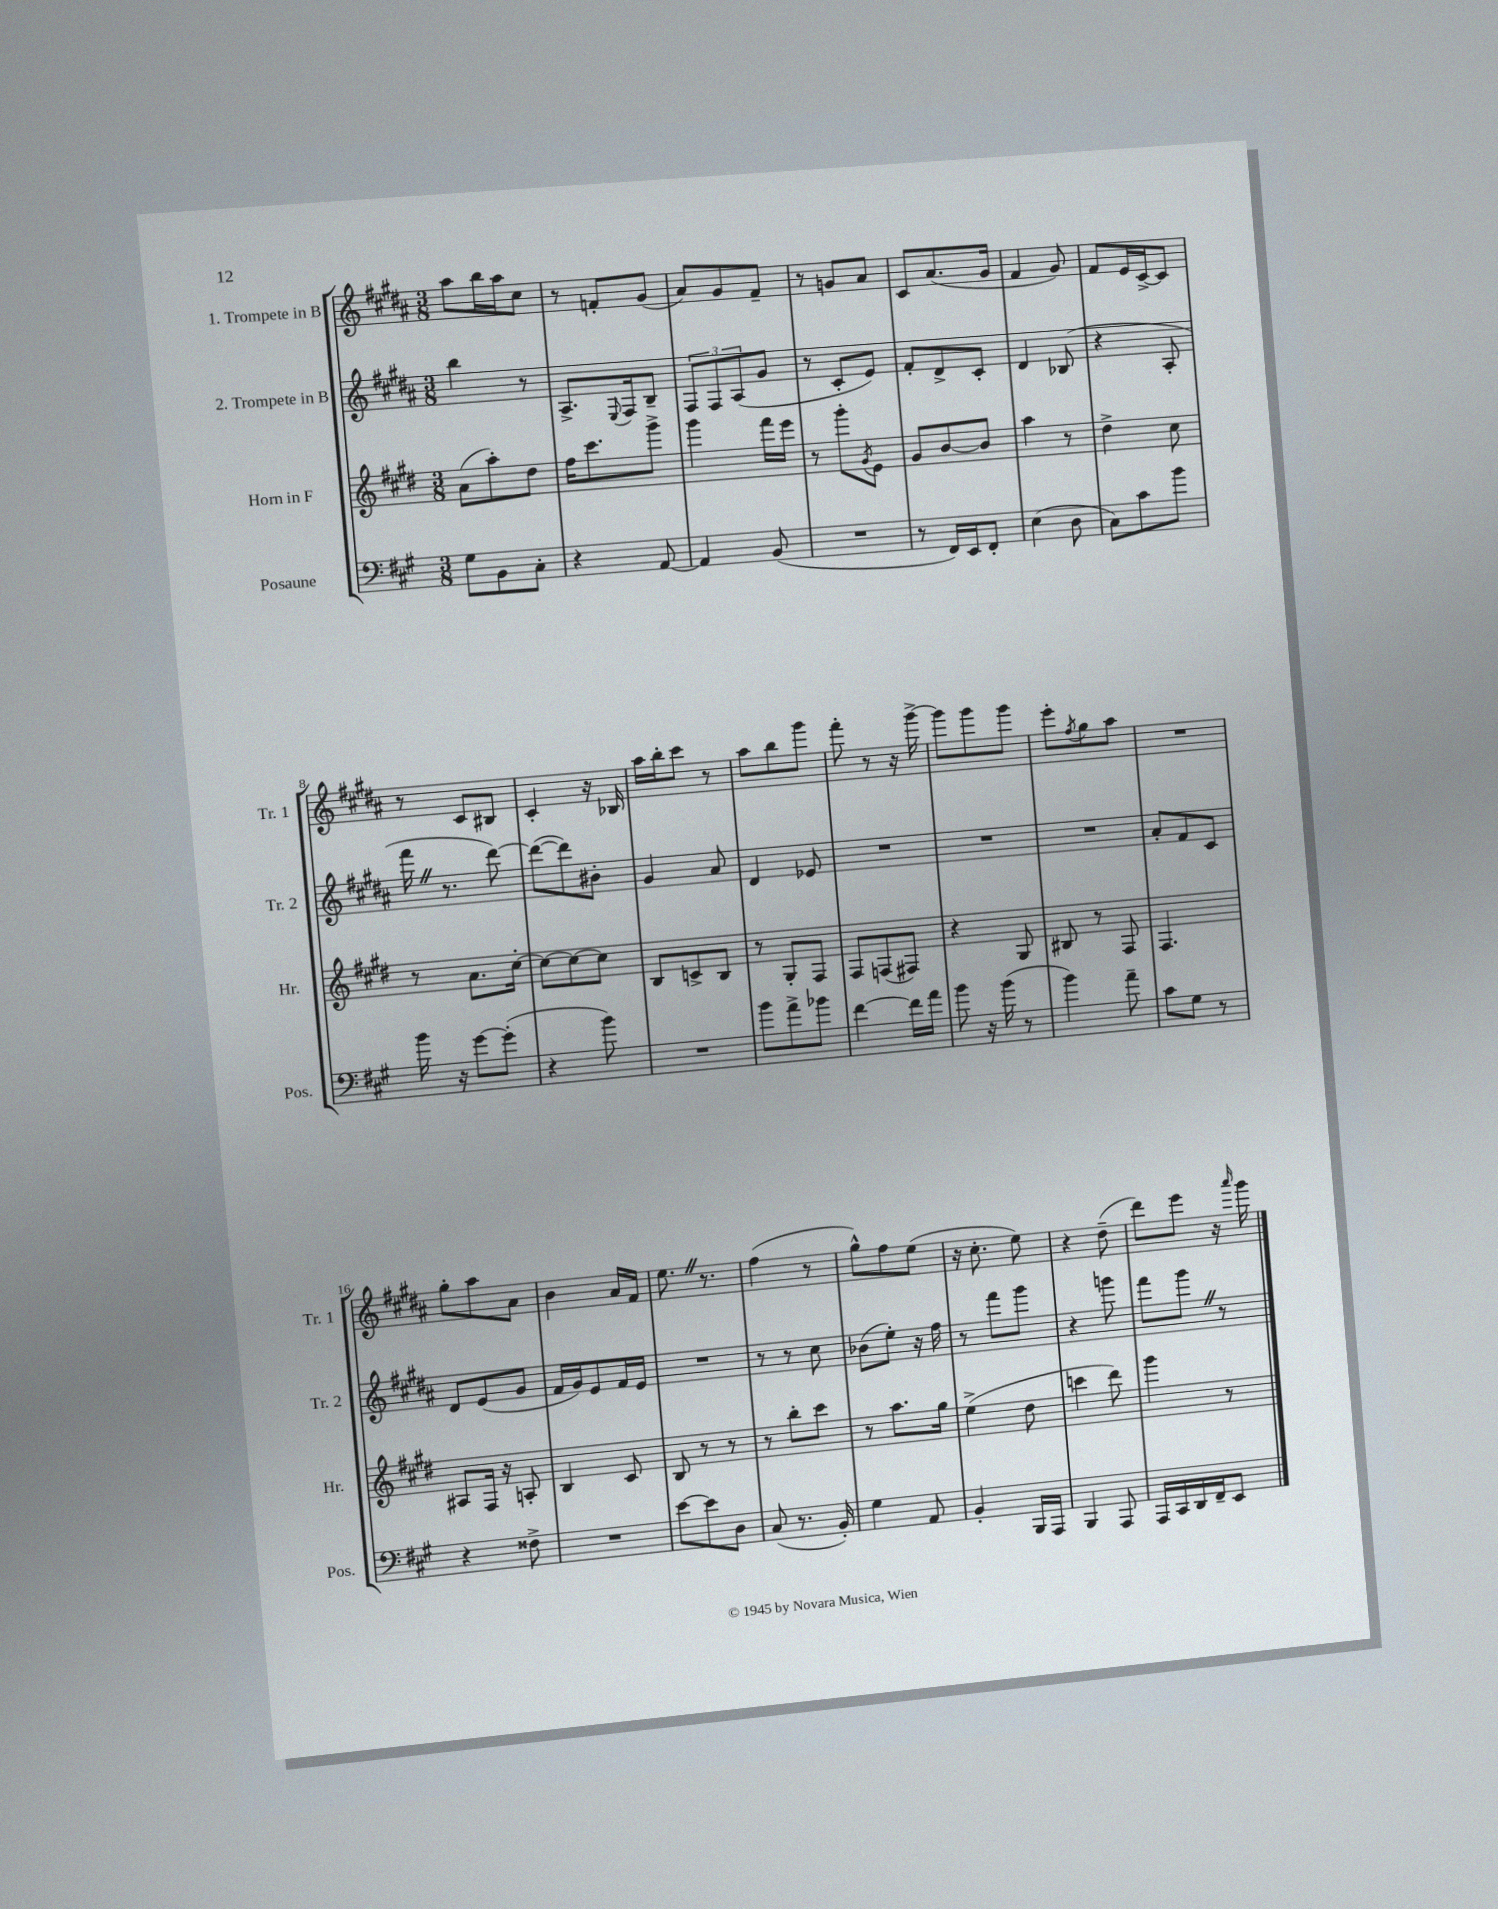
<<
\new StaffGroup <<
\new Staff = "s0" \with { instrumentName = "1. Trompete in B" shortInstrumentName = "Tr. 1" } {
    \clef treble \key b \major \numericTimeSignature \time 3/8
    ais''8 b''16 ais''16 cis''8 |
    r8 f'8-. gis'8( |
    ais'8) gis'8 fis'8-- |
    r8 g'8 ais'8 |
    cis'8 ais'8.( gis'16 |
    fis'4 gis'8) |
    fis'8 e'16 cis'16~-> cis'8 |
    r8 cis'8 bis8 |
    cis'4-. r16 bes16 |
    ais''16 b''16-. cis'''8 r8 |
    ais''8 b''8 gis'''8 |
    fis'''8-. r8 r16 gis'''16~-> |
    gis'''8 gis'''8 gis'''8 |
    e'''8-. \acciaccatura { fis''8 } gis''8 ais''8 |
    R4. |
    gis''8-. ais''8 ais'8 |
    b'4 ais'16 fis'16 |
    e''8. \once \override BreathingSign.text = \markup { \musicglyph "scripts.caesura.straight" } \breathe r8. |
    fis''4( r8 |
    gis''8-^) fis''8 e''8( |
    r16 cis''8.-. e''8) |
    r4 dis''8--( |
    dis'''8) e'''8 r16 \grace { ais'''16 } gis'''16 \bar "|." |
}
\new Staff = "s1" \with { instrumentName = "2. Trompete in B" shortInstrumentName = "Tr. 2" } {
    \clef treble \key b \major \numericTimeSignature \time 3/8
    b''4 r8 |
    ais8.-> \appoggiatura { e8 } fis16 b8-- |
    \tuplet 3/2 { fis8 fis8 ais8( } gis'8 |
    r8 cis'8-. e'8) |
    fis'8-. dis'8-> cis'8-. |
    dis'4 bes8( |
    r4 ais8-. |
    fis'''16 \once \override BreathingSign.text = \markup { \musicglyph "scripts.caesura.straight" } \breathe r8. dis'''8~) |
    dis'''8~( dis'''8) bis'8-. |
    gis'4 ais'8 |
    dis'4 ees'8 |
    R4. |
    R4. |
    R4. |
    ais'8-. fis'8 cis'8 |
    dis'8 e'8( gis'8 |
    fis'16 gis'16) e'8 fis'16 e'16 |
    R4. |
    r8 r8 cis''8 |
    bes'8( e''8-.) r16 fis''16 |
    r8 fis'''8 gis'''8 |
    r4 g'''8 |
    fis'''8 gis'''8 \once \override BreathingSign.text = \markup { \musicglyph "scripts.caesura.straight" } \breathe r8 \bar "|." |
}
\new Staff = "s2" \with { instrumentName = "Horn in F" shortInstrumentName = "Hr." } {
    \clef treble \key e \major \numericTimeSignature \time 3/8
    a'8( a''8-.) dis''8 |
    fis''16 cis'''8. gis'''8-> |
    gis'''4 fis'''16 e'''16 |
    r8 gis'''8-. \acciaccatura { gis'8 } e'8 |
    gis'8 b'8~ b'8 |
    a''4 r8 |
    dis''4-> cis''8 |
    r8 a'8. cis''16~-. |
    cis''8~ cis''8~ cis''8 |
    b8 c'8-> b8 |
    r8 gis8-. fis8 |
    fis8 f8( fis8) |
    r4 gis8 |
    bis8 r8 fis8 |
    fis4. |
    ais8 fis16 r16 a8-. |
    b4 cis'8 |
    b8 r8 r8 |
    r8 b''8-. cis'''8 |
    r8 a''8. gis''16 |
    e''4->( dis''8 |
    c'''4 dis'''8) |
    gis'''4 r8 \bar "|." |
}
\new Staff = "s3" \with { instrumentName = "Posaune" shortInstrumentName = "Pos." } {
    \clef bass \key a \major \numericTimeSignature \time 3/8
    gis8 b,8 cis8-. |
    r4 a,8~ |
    a,4 b,8( |
    R4. |
    r8 fis,16) e,16 fis,8-. |
    e4( d8 |
    cis8) cis'8 b'8 |
    b'16 r16 gis'8~ gis'8-.( |
    r4 b'8) |
    R4. |
    b'8 a'8-> bes'8 |
    fis'4~ fis'16 a'16 |
    b'8 r16 b'16( r8 |
    b'4) a'8-- |
    cis'8 gis8 r8 |
    r4 fisis8-> |
    R4. |
    e'8~ e'8 d8 |
    cis8( r8. b,16-.) |
    gis4 a,8 |
    b,4-. b,,16 a,,16 |
    b,,4 a,,8 |
    a,,16 cis,16 d,16 fis,16-- e,8 \bar "|." |
}
>>
>>
